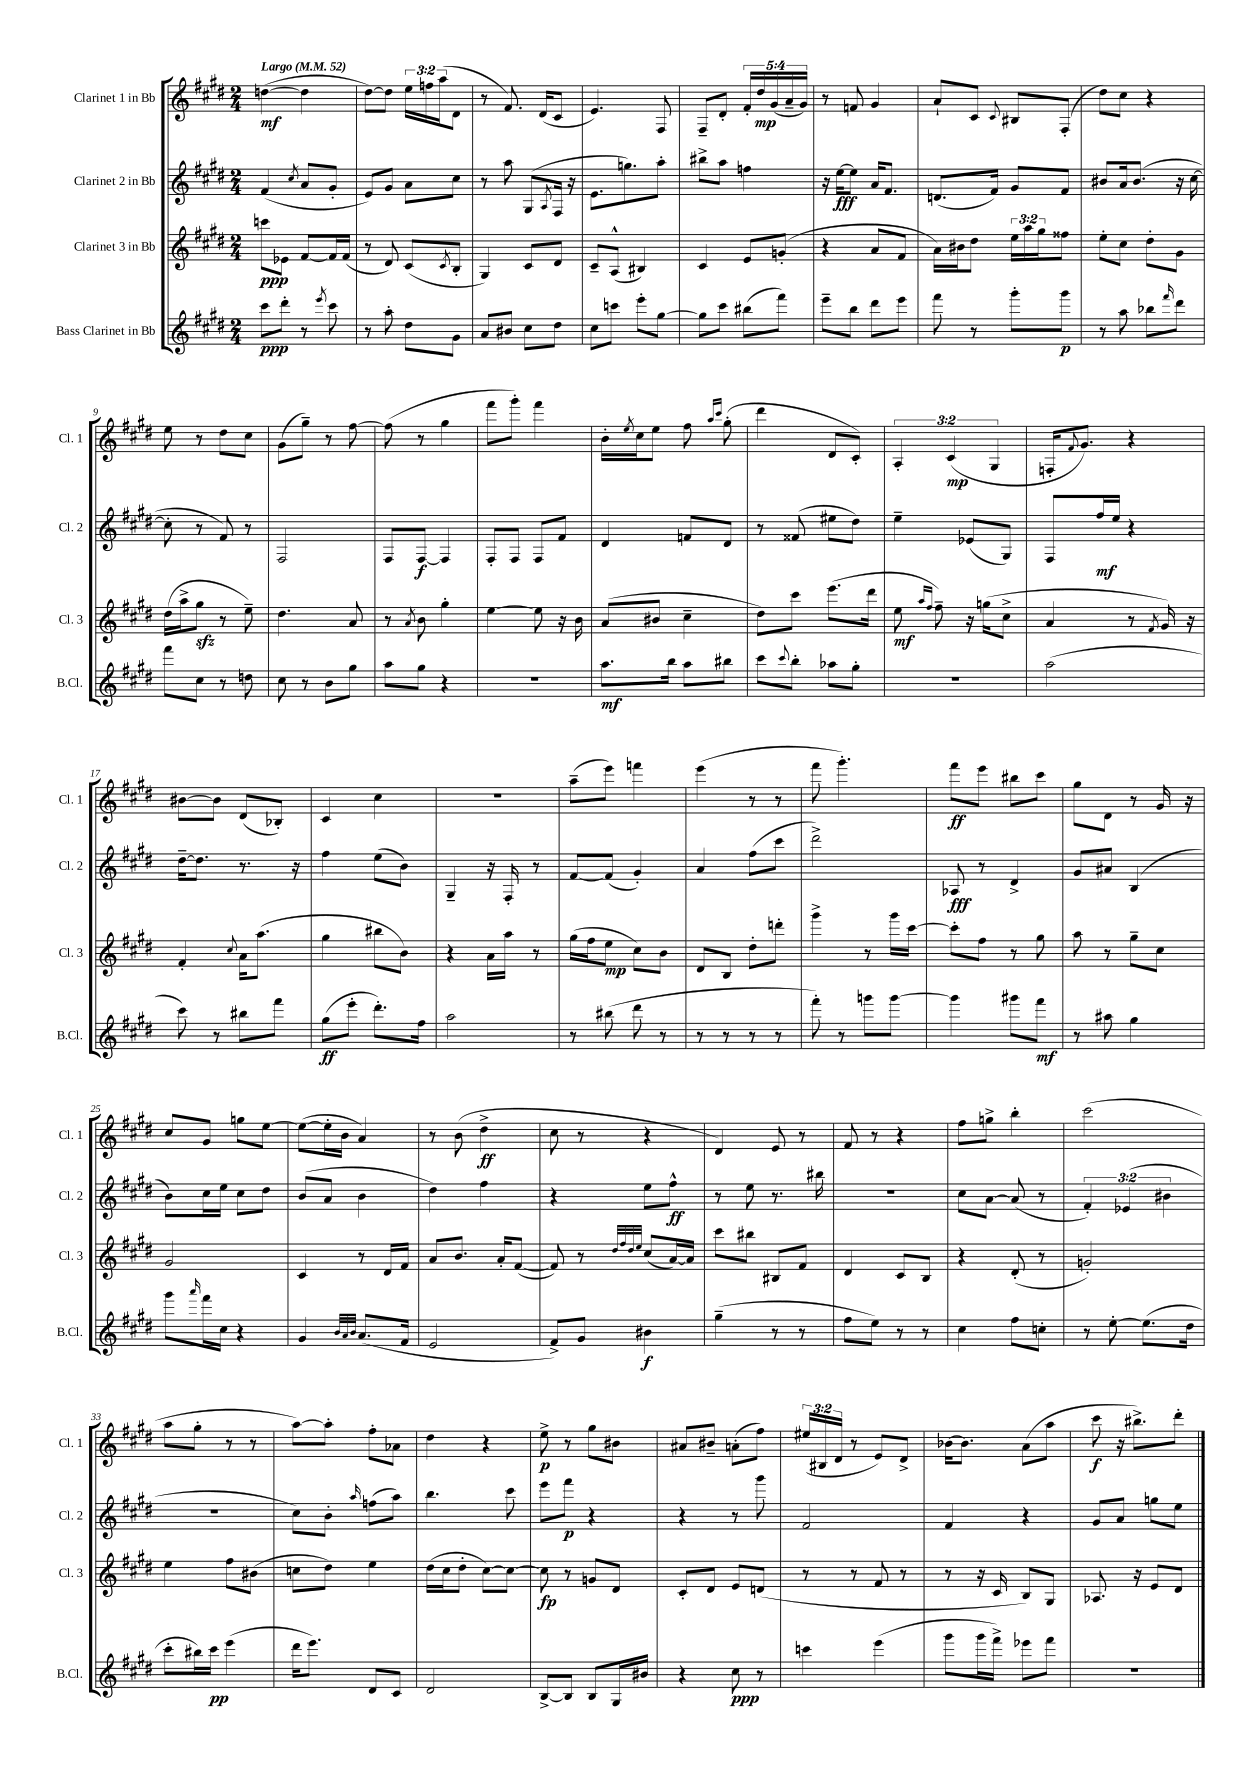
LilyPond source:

<<
\new StaffGroup <<
\new Staff = "s0" \with { instrumentName = "Clarinet 1 in Bb" shortInstrumentName = "Cl. 1" } {
    \clef treble \key e \major \numericTimeSignature \time 2/4 \override Staff.TupletNumber.text = #tuplet-number::calc-fraction-text \tempo "Largo" 4 = 52
    d''4~\mf( d''4 |
    dis''8~) dis''8 \tuplet 3/2 { e''16 f''16 a''16( } dis'8 |
    r8 fis'8.) dis'16( cis'8 |
    e'4.) fis8 |
    fis8-- dis'8-. \tuplet 5/4 { fis'16-. dis''16\mp gis'16( a'16-- gis'16) } |
    r8 f'8 gis'4 |
    a'8-! cis'8 \appoggiatura { cis'8 } bis8 fis8-.( |
    dis''8) cis''8 r4 |
    e''8 r8 dis''8 cis''8 |
    gis'8( gis''8--) r8 fis''8~ |
    fis''8( r8 gis''4 |
    fis'''8 gis'''8-.) fis'''4 |
    b'16-. \acciaccatura { e''8 } cis''16 e''8 fis''8 \grace { a''16 cis'''16 } gis''8-.( |
    dis'''4 dis'8 cis'8-.) |
    \tuplet 3/2 { a4-. cis'4\mp( gis4 } |
    f16-. \appoggiatura { fis'8 } gis'8.) r4 |
    bis'8~ bis'8 dis'8( bes8-.) |
    cis'4 cis''4 |
    R2 |
    a''8--( e'''8) f'''4 |
    e'''4( r8 r8 |
    fis'''8 gis'''4.-.) |
    fis'''8\ff e'''8 bis''8 cis'''8 |
    gis''8 dis'8 r8 gis'16 r16 |
    cis''8 gis'8 g''8 e''8~ |
    e''8~( e''16-. b'16 a'4) |
    r8 b'8( dis''4->\ff |
    cis''8 r8 r4 |
    dis'4) e'8 r8 |
    fis'8 r8 r4 |
    fis''8 g''8-> b''4-. |
    cis'''2( |
    a''8 gis''8-. r8 r8 |
    a''8~) a''8-. fis''8-. aes'8 |
    dis''4 r4 |
    e''8->\p r8 gis''8 bis'8 |
    ais'8 bis'8-- a'8-.( fis''8) |
    \tuplet 3/2 { eis''16( bis16 dis'16 } r8 e'8) dis'8-> |
    bes'16~ bes'8. a'8( a''8 |
    cis'''8\f r16 bis''8.->) dis'''8-. \bar "|." |
}
\new Staff = "s1" \with { instrumentName = "Clarinet 2 in Bb" shortInstrumentName = "Cl. 2" } {
    \clef treble \key e \major \numericTimeSignature \time 2/4 \override Staff.TupletNumber.text = #tuplet-number::calc-fraction-text
    fis'4( \acciaccatura { cis''8 } a'8 gis'8-. |
    e'8) gis'8 a'8 cis''8 |
    r8 a''8 gis8( \acciaccatura { a8 } fis16 r16 |
    e'8. g''8.) a''8-. |
    bis''8-> a''8 f''4 |
    r16 e''16~\fff e''8 a'16 fis'8. |
    d'8.( fis'16) gis'8 fis'8 |
    bis'8 a'16 bis'8.( r16 cis''16~ |
    cis''8-. r8 fis'8) r8 |
    fis2 |
    fis8 fis8~\f fis4 |
    fis8-. fis8 fis8 fis'8 |
    dis'4 f'8 dis'8 |
    r8 fisis'8( eis''8 dis''8) |
    e''4-- ees'8( gis8) |
    fis8 fis''16\mf e''16 r4 |
    dis''16~-- dis''8. r8. r16 |
    fis''4 e''8( b'8) |
    gis4-- r16 fis16-. r8 |
    fis'8~ fis'8( gis'4-.) |
    a'4 fis''8( cis'''8 |
    dis'''2->) |
    aes8\fff r8 dis'4-> |
    gis'8 ais'8 b4( |
    b'8) cis''16 e''16 cis''8 dis''8 |
    b'8( a'8 b'4 |
    dis''4) fis''4 |
    r4 e''8 fis''8-^\ff |
    r8 e''8 r8. bis''16 |
    R2 |
    cis''8 a'8~ a'8( r8 |
    \tuplet 3/2 { fis'4-.) ees'4( bis'4 } |
    R2 |
    cis''8) b'8-. \grace { a''16 } f''8( a''8) |
    b''4. cis'''8 |
    e'''8 fis'''8\p r4 |
    r4 r8 gis'''8 |
    fis'2 |
    fis'4 r4 |
    gis'8 a'8 g''8 e''8 \bar "|." |
}
\new Staff = "s2" \with { instrumentName = "Clarinet 3 in Bb" shortInstrumentName = "Cl. 3" } {
    \clef treble \key e \major \numericTimeSignature \time 2/4 \override Staff.TupletNumber.text = #tuplet-number::calc-fraction-text
    c'''8\ppp ees'8 fis'8~ fis'16 fis'16( |
    r8 dis'8) cis'8( \acciaccatura { cis'8 } b8-. |
    gis4) cis'8 dis'8 |
    cis'8-- a8-^( bis4) |
    cis'4 e'8 g'8-.( |
    r4 a'8 fis'8 |
    a'16) bis'16 dis''8 \tuplet 3/2 { e''16 a''16 gis''16 } fisis''8 |
    e''8-. cis''8 dis''8-. gis'8 |
    dis''16( a''16-> gis''8\sfz r8 e''8--) |
    dis''4. a'8 |
    r8 \acciaccatura { a'8 } b'8 gis''4-. |
    e''4~ e''8 r16 b'16 |
    a'8( bis'8 cis''4-- |
    dis''8) cis'''8 e'''8.( dis'''16 |
    e''8\mf \grace { a''16 fis''16 } fis''8--) r16 g''16( cis''8-> |
    a'4 r8 \acciaccatura { fis'8 } gis'16) r16 |
    fis'4-. \appoggiatura { cis''8 } a'16 a''8.( |
    gis''4 bis''8 b'8) |
    r4 a'16 a''16 r8 |
    gis''16( fis''16 e''8\mp cis''8) b'8 |
    dis'8 b8 dis''8-. d'''8-. |
    gis'''4-> r8 gis'''16 cis'''16~ |
    cis'''8-. fis''8 r8 gis''8 |
    a''8 r8 gis''8-- cis''8 |
    gis'2 |
    cis'4 r8 dis'16 fis'16 |
    a'8 b'8. a'16-. fis'8~( |
    fis'8) r8 \grace { dis''32 fis''32 dis''32 e''32 } cis''8( a'16~) a'16 |
    cis'''8 bis''8 bis8 fis'8 |
    dis'4 cis'8 b8 |
    r4 dis'8-.( r8 |
    g'2-.) |
    e''4 fis''8 bis'8( |
    c''8 dis''8) e''4 |
    dis''16( cis''16 dis''8-. cis''8~) cis''8~ |
    cis''8\fp r8 g'8 dis'8 |
    cis'8-. dis'8 e'8 d'8( |
    r8 r8 fis'8 r8 |
    r8 r16 cis'16 b8) gis8 |
    aes8. r16 e'8 dis'8 \bar "|." |
}
\new Staff = "s3" \with { instrumentName = "Bass Clarinet in Bb" shortInstrumentName = "B.Cl." } {
    \clef treble \key e \major \numericTimeSignature \time 2/4
    cis'''8\ppp dis'''8-. r8 \acciaccatura { e'''8 } cis'''8 |
    r8 a''8-. dis''8 gis'8 |
    a'8 bis'8 cis''8 dis''8 |
    cis''8 c'''8 e'''8-. gis''8~ |
    gis''8 cis'''8 bis''8( fis'''8) |
    e'''8-- b''8 dis'''8 e'''8 |
    fis'''8 r8 gis'''8-. gis'''8\p |
    r8 a''8 bes''8 \grace { fis'''16 } dis'''8 |
    fis'''8 cis''8 r8 d''8 |
    cis''8 r8 b'8 gis''8 |
    a''8 gis''8 r4 |
    r2 |
    a''8.\mf b''16 a''8 bis''8 |
    cis'''8 \appoggiatura { cis'''8 } b''8-. aes''8 gis''8-. |
    R2 |
    a''2( |
    cis'''8) r8 bis''8 fis'''8 |
    gis''8\ff( e'''8-. dis'''8.-.) fis''16 |
    a''2 |
    r8 bis''8( dis'''8 r8 |
    r8 r8 r8 r8 |
    fis'''8-.) r8 g'''8 g'''8~ |
    g'''4 gis'''8 fis'''8\mf |
    r8 ais''8 gis''4 |
    gis'''8 \grace { a'''16 } fis'''16 cis''16 r4 |
    gis'4 \grace { b'32 a'32 b'32 } a'8.( fis'16 |
    e'2 |
    fis'8->) gis'8 bis'4\f |
    gis''4--( r8 r8 |
    fis''8 e''8) r8 r8 |
    cis''4 fis''8 c''8-. |
    r8 e''8~-. e''8.( dis''16 |
    cis'''8-. bis''16) cis'''16\pp e'''4( |
    dis'''16 e'''8.) dis'8 cis'8 |
    dis'2 |
    b8~-> b8 b8 gis16 bis'16 |
    r4 cis''8\ppp r8 |
    c'''4 e'''4( |
    gis'''8 gis'''16 fis'''16->) ees'''8 fis'''8 |
    r2 \bar "|." |
}
>>
>>
